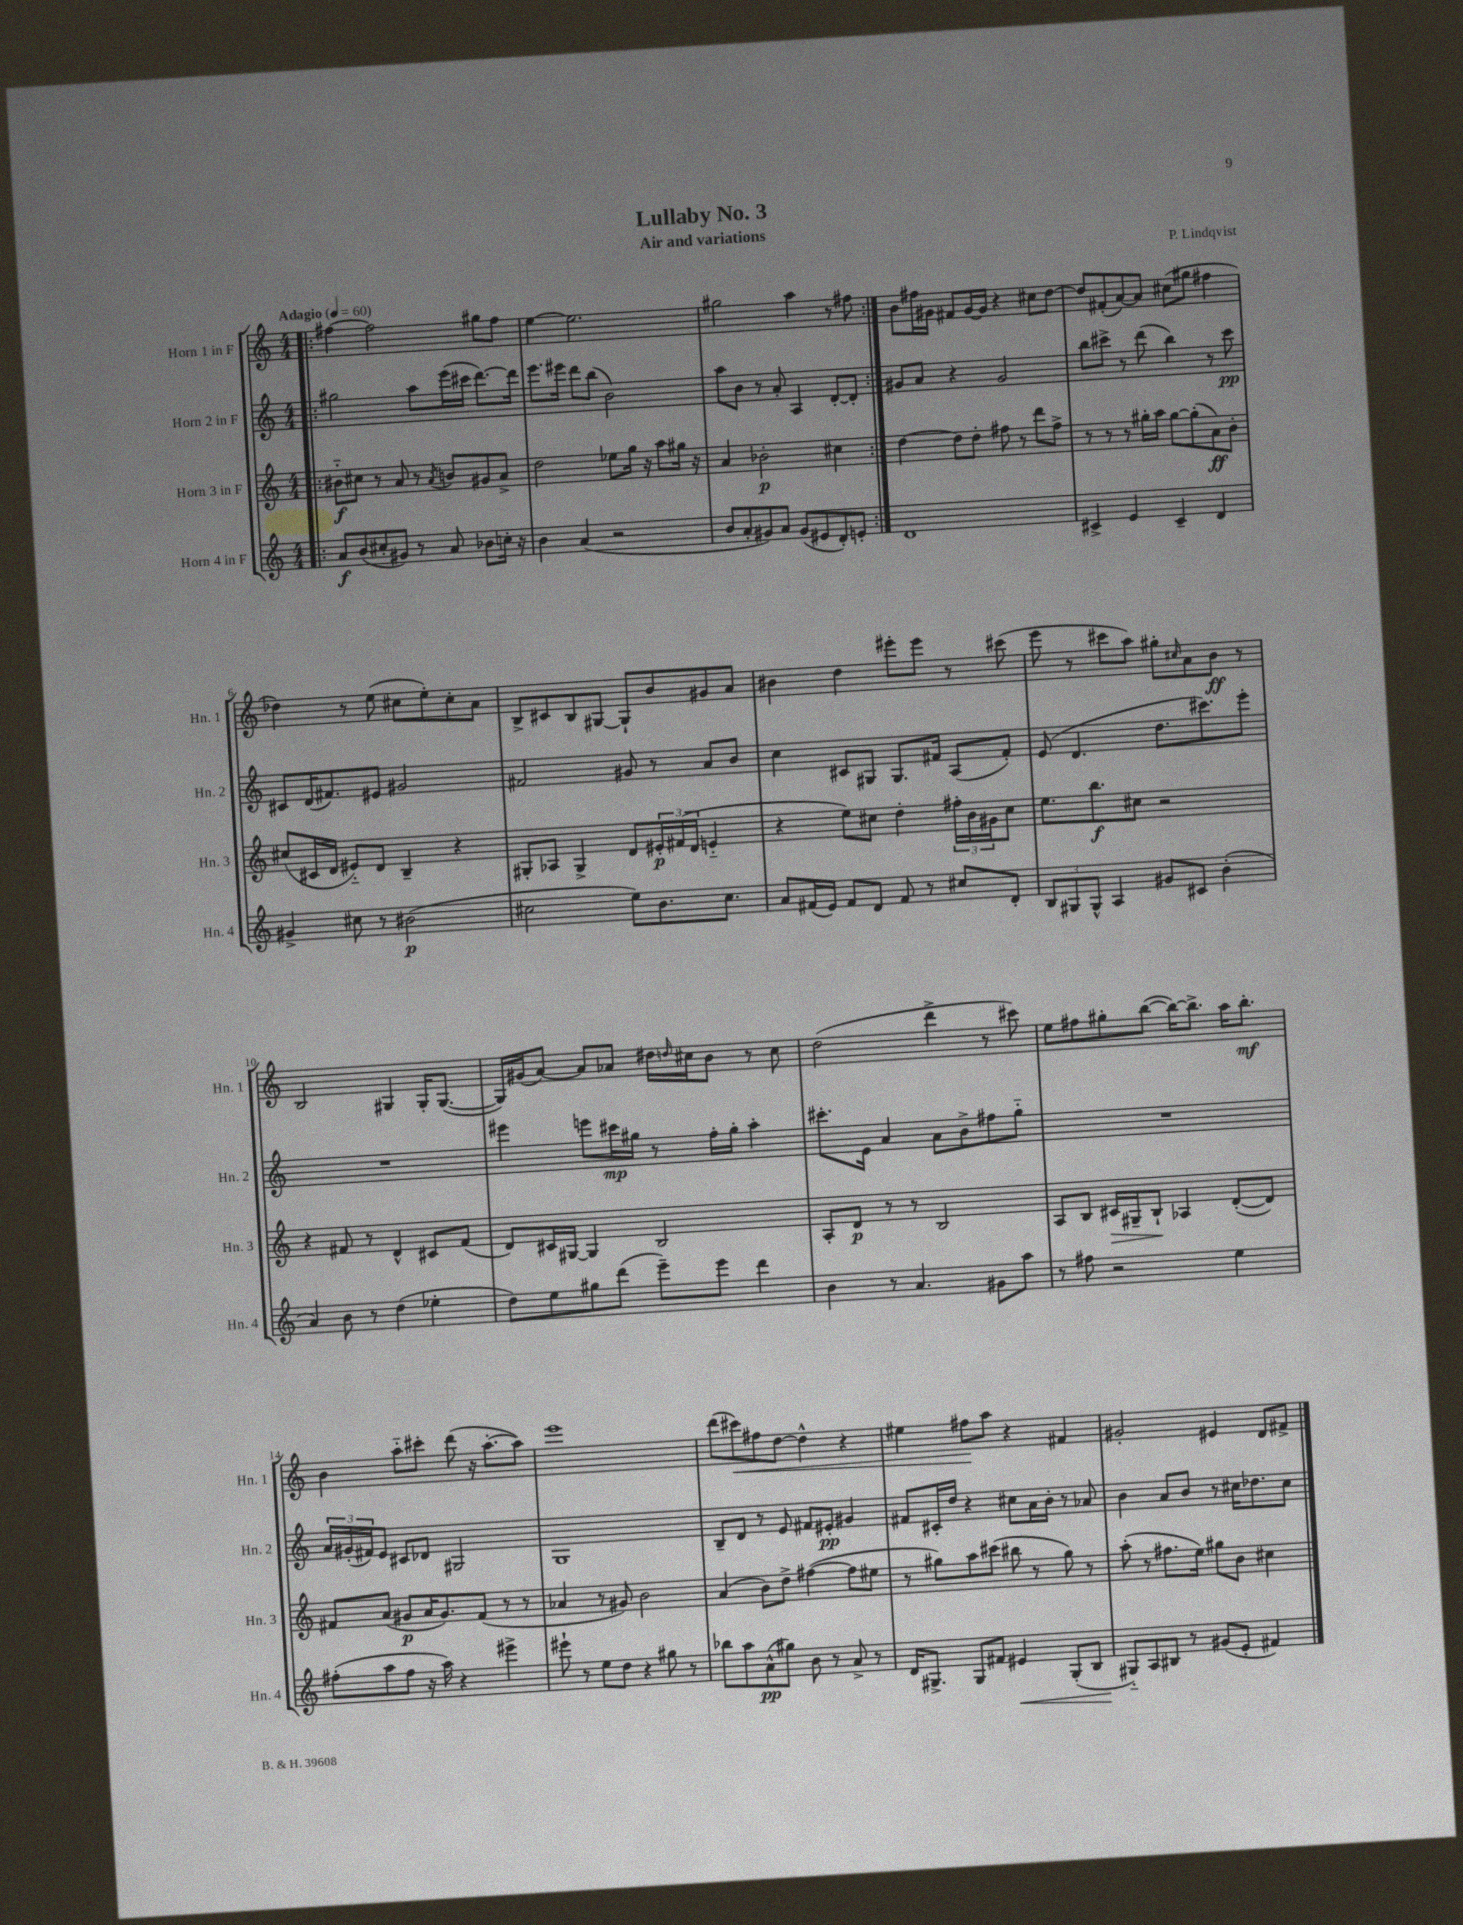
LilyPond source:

\header { title = "Lullaby No. 3" composer = "P. Lindqvist" subtitle = "Air and variations" }
<<
\new StaffGroup <<
\new Staff = "s0" \with { instrumentName = "Horn 1 in F" shortInstrumentName = "Hn. 1" } {
    \clef treble \key c \major \numericTimeSignature \time 4/4 \tempo "Adagio" 4 = 60
    \repeat volta 2 { \bar ".|:" fis''4~ fis''2 gis''8 fis''8 |
    e''4~ e''2. |
    gis''2 a''4 r8 fis''8 | }
    b'8 fis''16 gis'16 fis'8 gis'16~ gis'16 r4 cis''8 d''8~ |
    d''8 fis'8-.( a'8~) a'8 cis''8( gis''8 fis''4 |
    des''4) r8 e''8( cis''8 e''8-.) cis''8-. a'8 |
    b8-> cis'8 b8 gis8~ gis8-! b'8 gis'8 a'8 |
    bis'4 d''4 eis'''8-. eis'''8 r8 cis'''8( |
    e'''8 r8 cis'''8 a''8) gis''8-. \grace { cis''16 } a'8 b'8\ff r8 |
    b2 gis4 gis16-. gis8.~( |
    gis16) gis'16( a'8~) a'8 aes'8 dis''16 \grace { d''16 } cis''16 b'8 r8 cis''8 |
    d''2( d'''4-> r8 cis'''8) |
    e''8 fis''8 gis''8-. b''8~( b''16~) b''8.-> a''16 b''8.-.\mf |
    b'4 a''8-_ cis'''8-. d'''8( r16 a''8.~-. a''8) |
    e'''1 |
    d'''8( cis'''8\<) fis''8 d''8~ d''4-^ r4 |
    eis''4 fis''8\! a''8 r4 fis'4 |
    gis'2-. eis'4 d'8 fis'8-> \bar "|." |
}
\new Staff = "s1" \with { instrumentName = "Horn 2 in F" shortInstrumentName = "Hn. 2" } {
    \clef treble \key c \major \numericTimeSignature \time 4/4
    \repeat volta 2 { \bar ".|:" gis''2 a''8 e'''16( cis'''16 d'''8.~) d'''16 |
    e'''8. eis'''16 d'''8 b''8( b'2) |
    a''8 b'8 r8 a'8-. a4 d'8~-. d'8-. | }
    gis'8 a'8 r4 gis'2 |
    b''8 cis'''8-> r8 d'''8( b''4) r8 cis'''8\pp |
    cis'8 d'16( fis'8.) eis'8 gis'2 |
    fis'2 gis'8 r8 a'8 b'8 |
    c''4 cis'8 gis8 gis8. fis'16 a8( fis'8-.) |
    e'8( d'4. d''8. cis'''8.) e'''8-. |
    R1 |
    eis'''4 e'''8 cis'''16\mp gis''16 r8 f''16-. gis''16-. a''4-. |
    cis'''8.-. e'16 a'4 a'8 b'8-> fis''8 g''8-_ |
    R1 |
    \tuplet 3/2 { a'16 gis'16-.( fis'16) } e'8 cis'8 des'8 gis2 |
    g1 |
    b8-- d'8 r8 e'8 fis'8 eis'8-.\pp gis'4 |
    fis'8 cis'16-. d''16 r4 cis''8 a'16 b'16-. r8 aes'8 |
    b'4 a'8 b'8 r8 cis''16 des''8. cis''8 \bar "|." |
}
\new Staff = "s2" \with { instrumentName = "Horn 3 in F" shortInstrumentName = "Hn. 3" } {
    \clef treble \key c \major \numericTimeSignature \time 4/4
    \repeat volta 2 { \bar ".|:" bis'8-_\f cis''8 r8 a'8 r8 \acciaccatura { a'8 } b'8 gis'8 a'8-> |
    d''2 ees''8 g''16 r16 a''8 gis''16 r16 |
    a'4 bes'2-.\p cis''4 | }
    d''4~ d''8 d''8-. fis''8 r8 d'''8 fis''8-> |
    r8 r8 r8 gis''16-. a''16 gis''8~ gis''8-.( a'8\ff) b'8-. |
    cis''8( cis'16 d'16 eis'8-_) d'8 b4-- r4 |
    gis8-. aes8 gis4-> d'8 \tuplet 3/2 { eis'16-.\p fis'16( d'16 } e'4-_ |
    r4 e''8) cis''8 d''4-. \tuplet 3/2 { fis''16-. b'16 gis'16 } cis''8 |
    e''8. b''8.\f cis''8 r2 |
    r4 fis'8 r8 d'4-^ cis'8 fis'8( |
    d'8) cis'16 gis16~ gis4 b2 |
    a8-. d'8\p r8 r8 b2 |
    a8 b8 cis'16\> gis16-- b8-!\! aes4 d'8~-.( d'8) |
    fis'8 a'8( gis'8\p a'16 gis'8.) fis'8( r8 r8 |
    aes'4 r8 gis'8) b'2 |
    a'4( b'8) d''8-> fis''4~( fis''8 eis''8 |
    r8 gis''8) a''8 cis'''8( bis''8 r8 gis''8) r8 |
    a''8-.( r8 fis''8. e''16) gis''8 b'8 cis''4 \bar "|." |
}
\new Staff = "s3" \with { instrumentName = "Horn 4 in F" shortInstrumentName = "Hn. 4" } {
    \clef treble \key c \major \numericTimeSignature \time 4/4
    \repeat volta 2 { \bar ".|:" a'8\f b'8( cis''8-. gis'8) r8 a'8 bes'8 c''16-. r16 |
    b'4 a'4( r2 |
    b'8 a'8-. gis'8) a'8 gis'8( eis'8 d'8-.) e'8-. | }
    d'1 |
    cis'4-> e'4 cis'4-- d'4 |
    gis'4-> cis''8 r8 bis'2\p( |
    cis''2 e''8) b'8. cis''8. |
    a'8 fis'16( e'16) fis'8 d'8 fis'8 r8 cis''8 d'8-. |
    \tuplet 3/2 { b8 gis8 gis8-^ } a4 gis'8 cis'8 b'4-.( |
    a'4) b'8 r8 d''4( ees''4-. |
    d''8) e''8 gis''8 d'''8( e'''8--) e'''8 d'''4 |
    b'4 r8 a'4. gis'8 a''8 |
    r8 fis''8 r2 e''4 |
    fis''8-.( a''8 fis''8 r16 a''16) r4 eis'''4-> |
    eis'''8-! r8 e''8 d''8 r4 gis''8 r8 |
    bes''8 a''8 a'8-^\pp( gis''8) b'8 r8 a'8-> r8 |
    d'16 gis8.-> gis8 fis'8 eis'4\< gis8-.( b8 |
    gis8-_\!) a8 bis8 r8 gis'8( e'8-. fis'4) \bar "|." |
}
>>
>>
